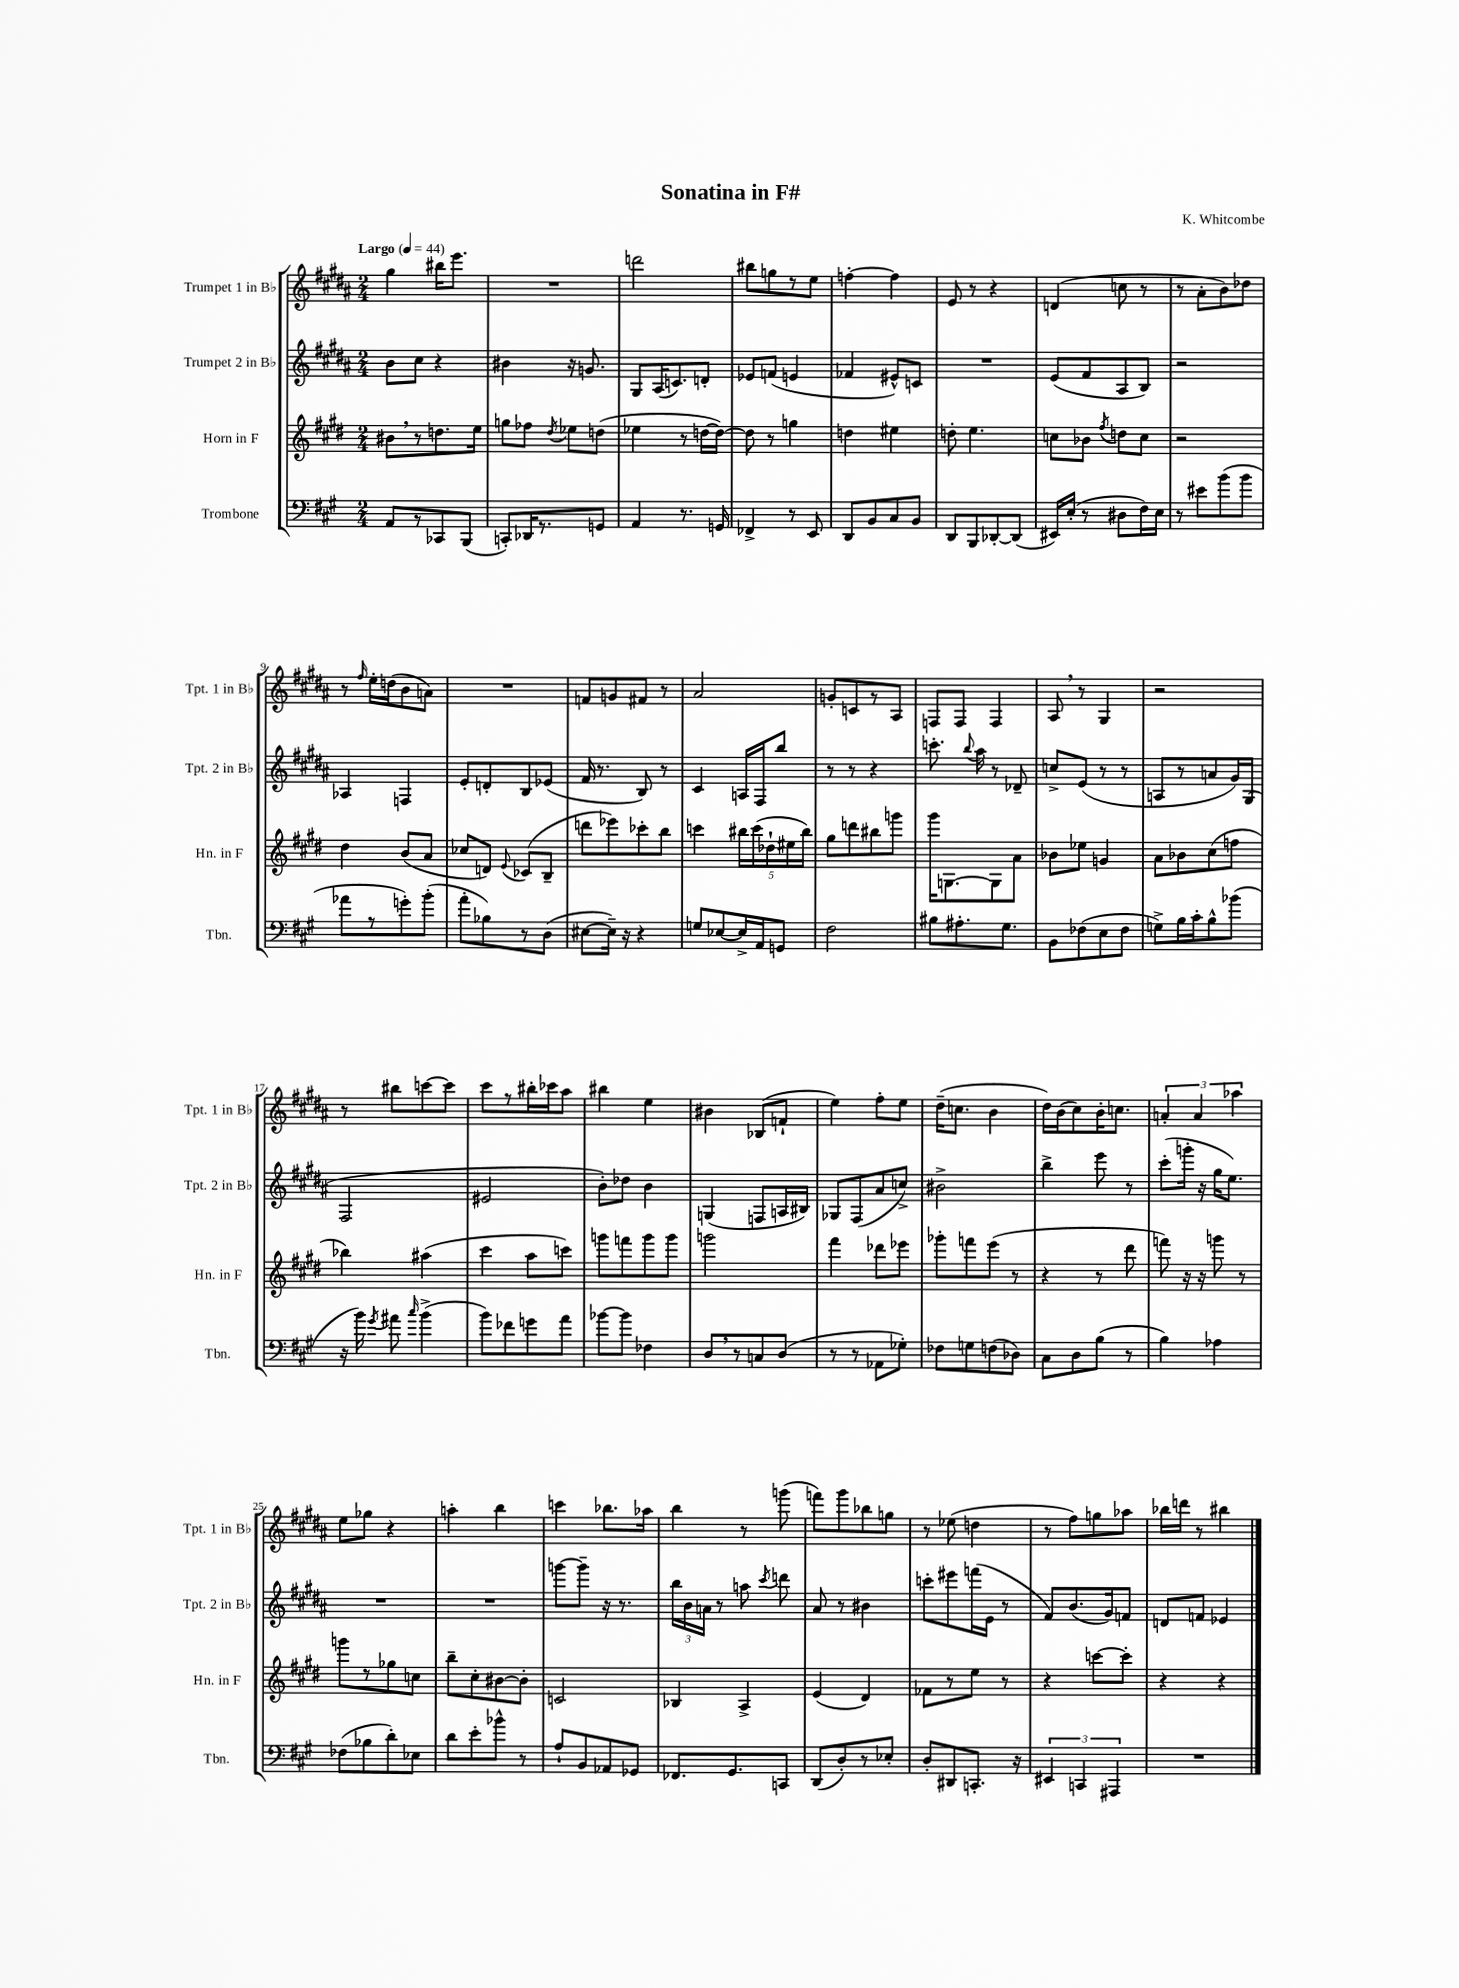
\header { title = "Sonatina in F#" composer = "K. Whitcombe" }
<<
\new StaffGroup <<
\new Staff = "s0" \with { instrumentName = "Trumpet 1 in Bb" shortInstrumentName = "Tpt. 1 in Bb" } {
    \clef treble \key b \major \numericTimeSignature \time 2/4 \tempo "Largo" 4 = 44
    \autoBeamOff gis''4 bis''16[ e'''8.] |
    R2 |
    d'''2 |
    bis''8[ g''8 r8 e''8] |
    f''4~-. f''4 |
    e'8 r8 r4 |
    d'4( c''8 r8 |
    r8 ais'8[-. b'8) des''8] |
    r8 \grace { fis''16 } e''16[-. d''16( b'8 a'8]) |
    R2 |
    f'8[ g'8 fis'8] r8 |
    ais'2 |
    g'8[-. c'8 r8 ais8] |
    f8[ f8] f4 |
    ais8 \breathe r8 gis4 |
    r2 |
    r8 bis''8[ c'''8~ c'''8] |
    cis'''8[ r8 bis''16-. ces'''16 ais''8] |
    bis''4 e''4 |
    bis'4 bes8[( f'8]-! |
    e''4) fis''8[-. e''8] |
    dis''16[--( c''8.] b'4 |
    dis''16[) b'16( cis''8) b'16-. c''8.] |
    \tuplet 3/2 { a'4-. a'4 aes''4 } |
    e''8[ ges''8] r4 |
    a''4-. b''4 |
    c'''4 bes''8.[ aes''16] |
    b''4 r8 g'''8( |
    f'''8[) gis'''8 bes''8 g''8] |
    r8 ees''8( d''4 |
    r8 fis''8[) g''8 aes''8] |
    bes''16[ d'''16] r8 bis''4 \bar "|." |
}
\new Staff = "s1" \with { instrumentName = "Trumpet 2 in Bb" shortInstrumentName = "Tpt. 2 in Bb" } {
    \clef treble \key b \major \numericTimeSignature \time 2/4
    \autoBeamOff b'8[ cis''8] r4 |
    bis'4 r16 g'8. |
    gis8[ ais16( c'8.) d'8]-. |
    ees'8[ f'8]( e'4 |
    fes'4 eis'8[-^) c'8] |
    R2 |
    e'8[( fis'8 ais8 b8]) |
    r2 |
    aes4 f4 |
    e'8[-. d'8-. b8 ees'8]( |
    fis'16 r8. b8) r8 |
    cis'4 a16[ fis16 b''8] |
    r8 r8 r4 |
    c'''8.-. \appoggiatura { b''8 } ais''16 r8 des'8-- |
    c''8[-> e'8]( r8 r8 |
    a8[ r8 a'8 gis'16) gis16]( |
    fis2 |
    eis'2 |
    b'8[-.) des''8] b'4 |
    g4( f8[ a16 bis16]) |
    ges8[ fis8( ais'8 c''8]->) |
    bis'2-> |
    b''4-> e'''8 r8 |
    cis'''8[-.( g'''16]-. r16 gis''16[ e''8.]) |
    R2 |
    R2 |
    g'''8[~ g'''8]-- r16 r8. |
    \tuplet 3/2 { b''16[ b'16 a'16] } r8 a''8 \acciaccatura { cis'''8 } d'''8 |
    ais'8 r8 bis'4 |
    c'''8[-. eis'''8 f'''16( e'16] r8 |
    fis'8[) b'8.( gis'16) f'8] |
    d'8[ f'8] ees'4 \bar "|." |
}
\new Staff = "s2" \with { instrumentName = "Horn in F" shortInstrumentName = "Hn. in F" } {
    \clef treble \key e \major \numericTimeSignature \time 2/4
    \autoBeamOff bis'8[ \breathe r8 d''8. e''16] |
    g''8[ fes''8] \acciaccatura { dis''8 } ees''8[ d''8]( |
    ees''4 r8 d''16[~ d''16]~) |
    d''8 r8 g''4 |
    d''4 eis''4 |
    d''8-. e''4. |
    c''8[ bes'8] \acciaccatura { fis''8 } d''8[ c''8] |
    r2 |
    dis''4 b'8[( a'8] |
    ces''8[ d'8]) \appoggiatura { e'8 } ces'8[( b8]-- |
    d'''8[ ees'''8) ces'''8-. b''8] |
    c'''4 \tuplet 5/4 { bis''16[ c'''16( des''16-! eis''16 bis''16]) } |
    gis''8[ d'''8 bis''8 g'''8] |
    gis'''16[ g8.~ g8 a'8] |
    bes'8[ ees''8] g'4 |
    a'8[ bes'8 cis''8( f''8] |
    bes''4) ais''4( |
    cis'''4 a''8[ c'''8]) |
    g'''8[ f'''8 g'''8 g'''8] |
    g'''2 |
    fis'''4 des'''8[ ees'''8] |
    ges'''8[-. f'''8 e'''8]( r8 |
    r4 r8 dis'''8 |
    f'''8) r16 r16 g'''8 r8 |
    g'''8[ r8 ges''8 c''8] |
    b''8[-- cis''8-. bis'8~ bis'8]-. |
    c'2 |
    bes4 a4-> |
    e'4( dis'4) |
    fes'8[ r8 e''8] r8 |
    r4 c'''8[~ c'''8]-. |
    r4 r4 \bar "|." |
}
\new Staff = "s3" \with { instrumentName = "Trombone" shortInstrumentName = "Tbn." } {
    \clef bass \key a \major \numericTimeSignature \time 2/4
    \autoBeamOff a,8[ r8 ces,8 b,,8]( |
    c,8[-.) des,16 r8. g,8] |
    a,4 r8. g,16 |
    fes,4-> r8 e,8 |
    d,8[ b,8 cis8 b,8] |
    d,8[ b,,8 des,8~-. des,8]( |
    eis,16[) e16]-.( r8 dis8[ fis16) e16] |
    r8 eis'8[ b'8( b'8] |
    aes'8[ r8 g'8-.) b'8]-.( |
    a'8[-. bes8) r8 d8]( |
    eis8[~ eis16]--) r16 r4 |
    g8[ ees8~ ees16-> a,16 g,8] |
    fis2 |
    bis8[ ais8.-. gis8.] |
    b,8[ fes8( e8 fes8] |
    g8[->) b16 cis'16-. b8-^ bes'8]( |
    r16 b'16) \acciaccatura { gis'8 } ais'8 \grace { cis''16 } b'4->( |
    b'8[) fes'8 g'8 a'8] |
    bes'8[~ bes'8] fes4 |
    d8[ \breathe r8 c8 d8]( |
    r8 r8 aes,8[ ges8]-.) |
    fes8[ g8 f8( des8]) |
    cis8[ d8 b8]( r8 |
    b4) aes4 |
    fes8[( bes8 d'8-.) ees8] |
    d'8[ e'8-. bes'8]-^ r8 |
    a8[-! b,8 aes,8 ges,8] |
    fes,8.[ gis,8. c,8] |
    d,8[( d8-.) r8 ees8]-. |
    d8[-. dis,8 c,8.]-. r16 |
    \tuplet 3/2 { eis,4 c,4 ais,,4 } |
    R2 \bar "|." |
}
>>
>>
